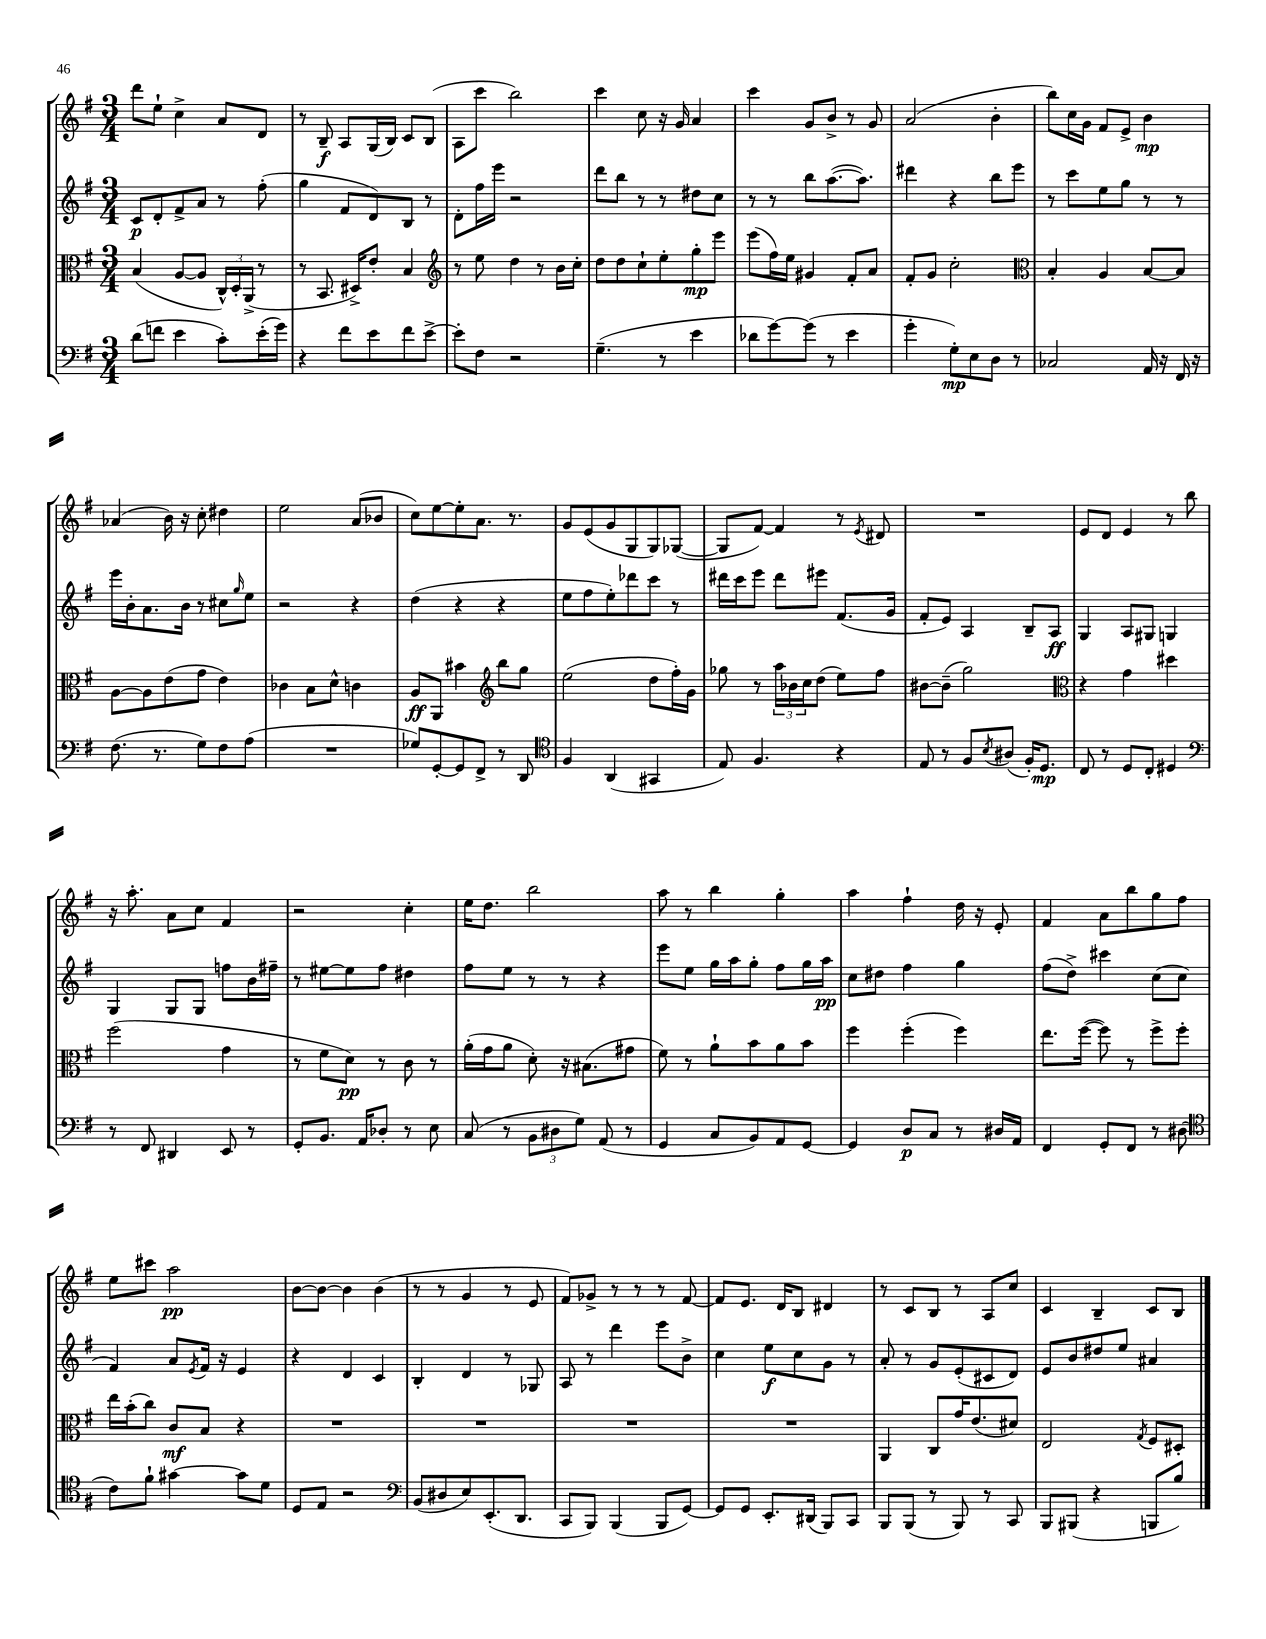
<<
\new StaffGroup <<
\new Staff = "s0" {
    \clef treble \key g \major \numericTimeSignature \time 3/4
    d'''8 e''8-! c''4-> a'8 d'8 |
    r8 b8--\f a8 g16( b16) c'8 b8( |
    a8 c'''8 b''2) |
    c'''4 c''8 r16 g'16 a'4 |
    c'''4 g'8 b'8-> r8 g'8 |
    a'2( b'4-. |
    b''8) c''16 g'16 fis'8 e'8-> b'4\mp |
    aes'4( b'16) r16 c''8-. dis''4 |
    e''2 a'8( bes'8 |
    c''8) e''8~ e''8-. a'8. r8. |
    g'8 e'8( g'8 g8 g8) ges8~( |
    ges8 fis'8~) fis'4 r8 \acciaccatura { e'8 } dis'8 |
    R2. |
    e'8 d'8 e'4 r8 b''8 |
    r16 a''8.-. a'8 c''8 fis'4 |
    r2 c''4-. |
    e''16 d''8. b''2 |
    a''8 r8 b''4 g''4-. |
    a''4 fis''4-! d''16 r16 e'8-. |
    fis'4 a'8 b''8 g''8 fis''8 |
    e''8 cis'''8 a''2\pp |
    b'8~ b'8~ b'4 b'4( |
    r8 r8 g'4 r8 e'8 |
    fis'8) ges'8-> r8 r8 r8 fis'8~ |
    fis'8 e'8. d'16 b8 dis'4 |
    r8 c'8 b8 r8 a8 c''8 |
    c'4 b4-- c'8 b8 \bar "|." |
}
\new Staff = "s1" {
    \clef treble \key g \major \numericTimeSignature \time 3/4
    c'8\p d'8-. fis'8-> a'8 r8 fis''8-.( |
    g''4 fis'8 d'8) b8 r8 |
    d'8-. fis''16 e'''16 r2 |
    d'''8 b''8 r8 r8 dis''8 c''8 |
    r8 r8 b''8 a''8.~( a''8.) |
    dis'''4 r4 b''8 e'''8 |
    r8 c'''8 e''8 g''8 r8 r8 |
    e'''16 b'16-. a'8. b'16 r8 cis''8 \grace { g''16 } e''8 |
    r2 r4 |
    d''4( r4 r4 |
    e''8 fis''8 e''8-.) des'''8 c'''8 r8 |
    dis'''16 c'''16 e'''8 dis'''8 eis'''8 fis'8.( g'16 |
    fis'8-. e'8) a4 b8-- a8\ff |
    g4 a8 gis8 g4 |
    g4 g8 g8 f''8 b'16 fis''16-- |
    r8 eis''8~ eis''8 fis''8 dis''4 |
    fis''8 e''8 r8 r8 r4 |
    e'''8 e''8 g''16 a''16 g''8-. fis''8 g''16 a''16\pp |
    c''8 dis''8 fis''4 g''4 |
    fis''8( d''8->) cis'''4 c''8( c''8 |
    fis'4) a'8 \acciaccatura { e'8 } fis'16 r16 e'4 |
    r4 d'4 c'4 |
    b4-. d'4 r8 ges8 |
    a8 r8 d'''4 e'''8 b'8-> |
    c''4 e''8\f c''8 g'8 r8 |
    a'8-. r8 g'8 e'8-.( cis'8 d'8) |
    e'8 b'8 dis''8 e''8 ais'4 \bar "|." |
}
\new Staff = "s2" {
    \clef alto \key g \major \numericTimeSignature \time 3/4
    b4( a8~ a8 \tuplet 3/2 { c16-^) d16-. a,16->( } r8 |
    r8 b,8. dis16->) e'8-. b4 |
    \clef treble r8 e''8 d''4 r8 b'16 c''16-. |
    d''8 d''8 c''8-! e''8-. g''8-.\mp e'''8 |
    e'''8( fis''16) e''16 gis'4 fis'8-. a'8 |
    fis'8-. g'8 c''2-. |
    \clef alto b4-. a4 b8~ b8 |
    a8~ a8 e'8( g'8 e'4) |
    ces'4 b8 d'8-^ c'4 |
    a8\ff a,8 bis'4 \clef treble b''8 g''8 |
    e''2( d''8 fis''16-.) g'16 |
    ges''8 r8 \tuplet 3/2 { a''16 bes'16 c''16 } d''8( e''8) fis''8 |
    bis'8~ bis'8--( g''2) |
    \clef alto r4 g'4 dis''4 |
    fis''2( g'4 |
    r8 fis'8 d'8\pp) r8 c'8 r8 |
    a'16-.( g'16 a'8 d'8-.) r16 bis8.( gis'8 |
    fis'8) r8 a'8-! b'8 a'8 b'8 |
    fis''4 fis''4-.( fis''4) |
    e''8. fis''16~( fis''8) r8 fis''8-> fis''8-. |
    e''16 b'16-.( c''8) c'8\mf b8 r4 |
    R2. |
    R2. |
    R2. |
    R2. |
    a,4 c8 g'16 e'8.( dis'8) |
    e2 \acciaccatura { g8 } fis8 dis8-. \bar "|." |
}
\new Staff = "s3" {
    \clef bass \key g \major \numericTimeSignature \time 3/4
    d'8( f'8 e'4 c'8-.) e'16-.( g'16) |
    r4 fis'8 e'8 fis'8 e'8~-> |
    e'8-. fis8 r2 |
    g4.--( r8 e'4 |
    des'8 g'8~) g'8( r8 e'4 |
    g'4-. g8-.\mp) e8 d8 r8 |
    ces2 a,16 r16 fis,16 r16 |
    fis8.( r8. g8) fis8 a8( |
    R2. |
    ges8) g,8~-. g,8 fis,8-> r8 d,8 |
    \clef tenor fis4 a,4( gis,4 |
    e8) fis4. r4 |
    e8 r8 fis8 \acciaccatura { b8 } ais8( fis16-.) d8.\mp |
    c8 r8 d8 c8-. dis4 |
    \clef bass r8 fis,8 dis,4 e,8 r8 |
    g,8-. b,8. a,16 des8-. r8 e8 |
    c8( r8 \tuplet 3/2 { b,8 dis8 g8) } a,8( r8 |
    g,4 c8 b,8) a,8 g,8~ |
    g,4 d8\p c8 r8 dis16 a,16 |
    fis,4 g,8-. fis,8 r8 dis8( |
    \clef tenor c'8) fis'8-! gis'4~ gis'8 d'8 |
    d8 e8 r2 |
    \clef bass b,8( dis8 e8) e,8.-.( d,8. |
    c,8 b,,8) b,,4( b,,8 g,8~) |
    g,8 g,8 e,8.-. dis,16( b,,8) c,8 |
    b,,8 b,,8( r8 b,,8) r8 c,8 |
    b,,8 bis,,8( r4 b,,8 b8) \bar "|." |
}
>>
>>
\layout { \context { \Score \remove "Bar_number_engraver" } }
